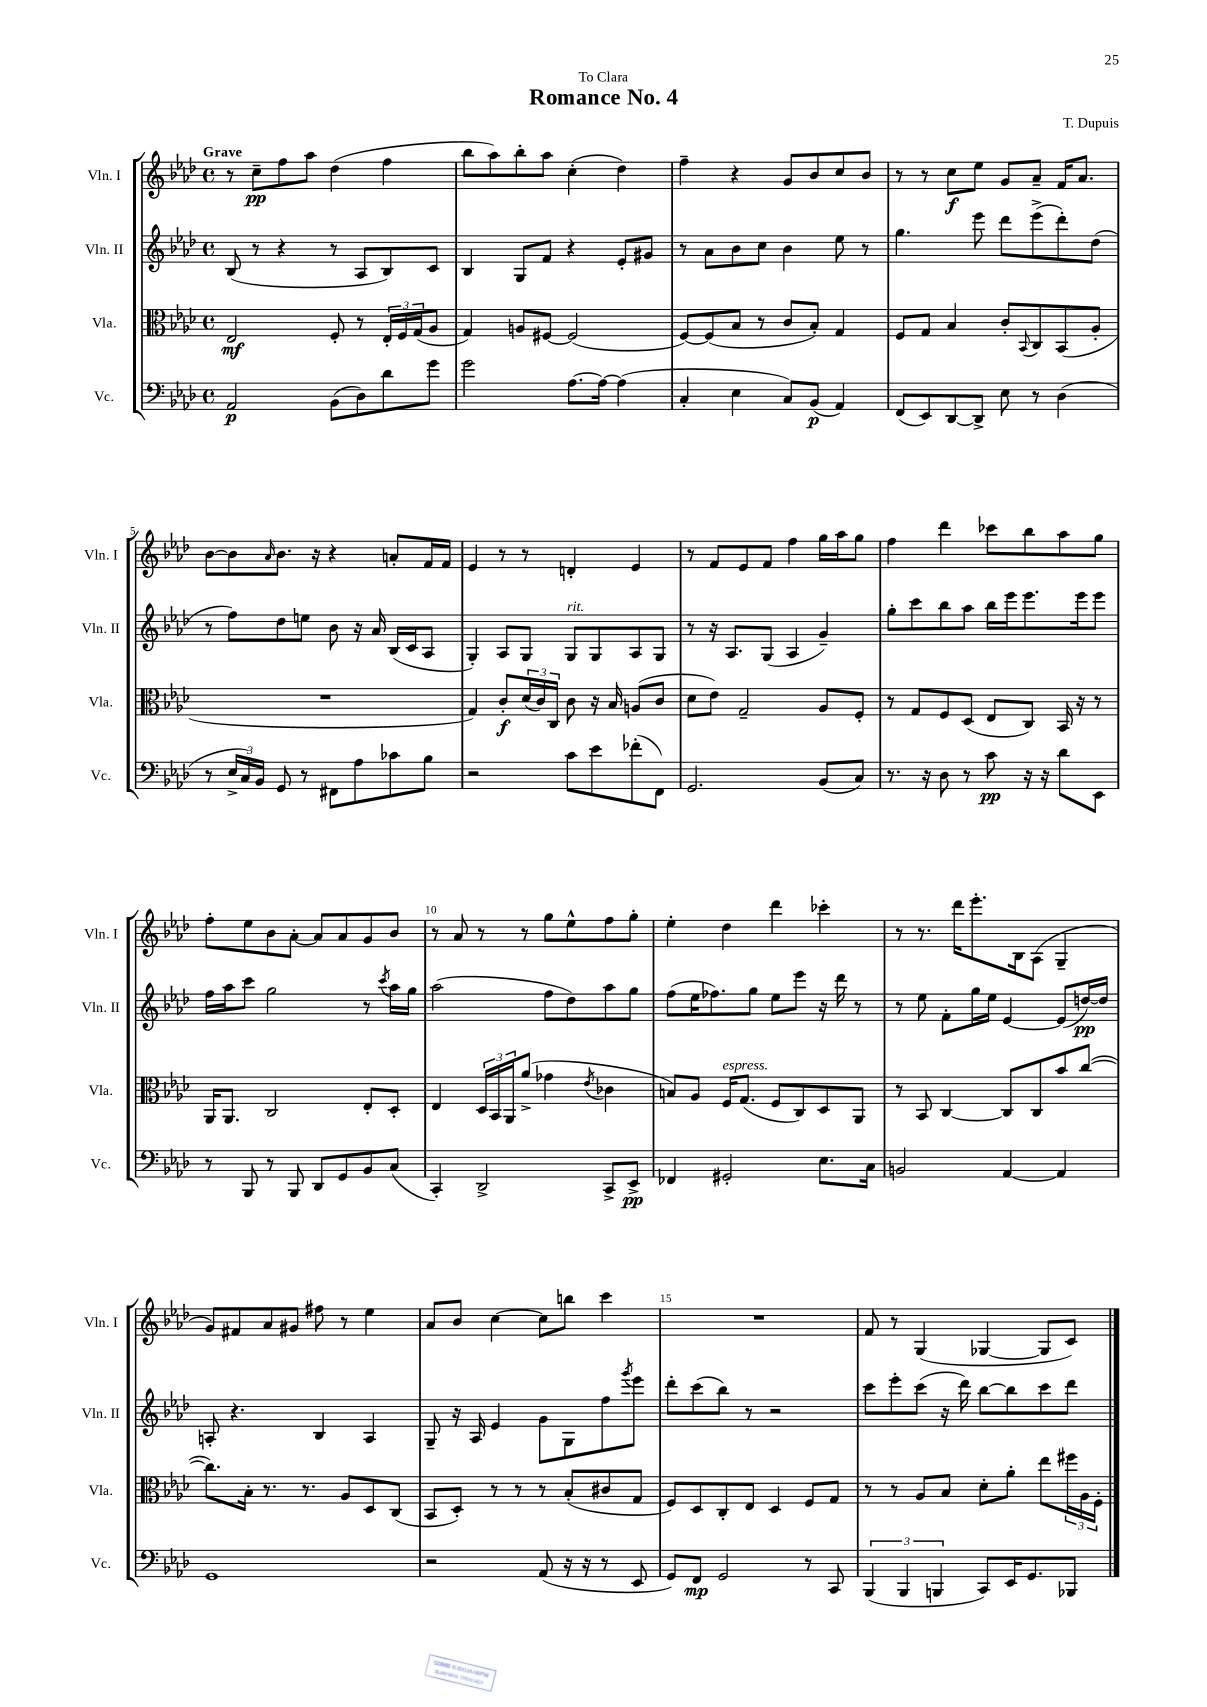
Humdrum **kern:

**kern	**dynam	**kern	**dynam	**kern	**dynam	**kern	**dynam
*part4	*part4	*part3	*part3	*part2	*part2	*part1	*part1
*staff4	*staff4	*staff3	*staff3	*staff2	*staff2	*staff1	*staff1
*I"Vc.	*	*I"Vla.	*	*I"Vln. II	*	*I"Vln. I	*
*I'Vc.	*	*I'Vla.	*	*I'Vln. II	*	*I'Vln. I	*
*clefF4	*	*clefC3	*	*clefG2	*	*clefG2	*
*k[b-e-a-d-]	*	*k[b-e-a-d-]	*	*k[b-e-a-d-]	*	*k[b-e-a-d-]	*
*M4/4	*	*M4/4	*	*M4/4	*	*M4/4	*
*met(c)	*	*met(c)	*	*met(c)	*	*met(c)	*
=1	=1	=1	=1	=1	=1	=1	=1
!	!	!	!	!	!	!LO:TX:a:B:t=Grave	!
2AA-/	p	2E-/	mf	(8B-/	.	8r	.
.	.	.	.	8r	.	8cc~\L	pp
.	.	.	.	4r	.	8ff\	.
.	.	.	.	.	.	8aa-\J	.
(8BB-\L	.	8F'/	.	8r	.	(4dd-\	.
8D-\)	.	8r	.	8A-/L	.	.	.
8d-\	.	24E-'/LL	.	8B-/)	.	4ff\	.
.	.	24F/	.	.	.	.	.
.	.	(24G/J	.	.	.	.	.
8g\J	.	8A-/J	.	8c/J	.	.	.
=2	=2	=2	=2	=2	=2	=2	=2
2g\	.	4G/)	.	4B-/	.	8bb-\L	.
.	.	.	.	.	.	8aa-\)	.
.	.	8An/L	.	8G/L	.	8bb-'\	.
.	.	[8F#X/J	.	8f/J	.	8aa-\J	.
[8.A-\L	.	(2F#/]	.	4r	.	(4cc'\	.
16A-\Jk_	.	.	.	.	.	.	.
(4A-\]	.	.	.	8e-'/L	.	4dd-\)	.
.	.	.	.	8g#X/J	.	.	.
=3	=3	=3	=3	=3	=3	=3	=3
4C'/	.	[8F/L)	.	8r	.	4ff~\	.
.	.	(8F/]	.	8a-\L	.	.	.
4E-\	.	8B-/J	.	8b-\	.	4r	.
.	.	8r	.	8cc\J	.	.	.
8C/L)	.	8c/L	.	4b-\	.	8g/L	.
(8BB-/J	p	8B-'/J)	.	.	.	8b-/	.
4AA-/)	.	4G/	.	8ee-\	.	8cc/	.
.	.	.	.	8r	.	8b-/J	.
=4	=4	=4	=4	=4	=4	=4	=4
(8FF/L	.	8F/L	.	4.gg\	.	8r	.
8EE-/)	.	8G/J	.	.	.	8r	.
[8DD-/	.	4B-/	.	.	.	8cc\L	f
8DD-^/J]	.	.	.	8eee-\	.	8ee-\J	.
8E-\	.	8c'/L	.	8ddd-\L	.	8g/L	.
.	.	8qqBB-/	.	.	.	.	.
8r	.	8C/	.	(8eee-^\	.	8a-~/J	.
(4D-\	.	(8BB-/	.	8ddd-'\)	.	16f/KL	.
.	.	.	.	.	.	8.a-/J	.
.	.	8A-'/J	.	(8dd-\J	.	.	.
!!LO:LB:g=z
=5	=5	=5	=5	=5	=5	=5	=5
8r	.	1r	.	8r	.	[8b-\L	.
24E-^/LL	.	.	.	8ff\L)	.	8b-\]	.
24C/)	.	.	.	.	.	.	.
24BB-/JJ	.	.	.	.	.	.	.
.	.	.	.	.	.	16qqa-/	.
8GG/	.	.	.	8dd-\	.	8.b-\J	.
8r	.	.	.	8een\J	.	.	.
.	.	.	.	.	.	16r	.
8FF#X\L	.	.	.	8b-\	.	4r	.
8A-\	.	.	.	16r	.	.	.
.	.	.	.	16a-/	.	.	.
8c-X\	.	.	.	(16B-/LL	.	8an'/L	.
.	.	.	.	16c/J	.	.	.
8B-\J	.	.	.	8A-/J	.	16f/L	.
.	.	.	.	.	.	16f/JJ	.
=6	=6	=6	=6	=6	=6	=6	=6
2r	.	4G/)	.	4G'/)	.	4e-/	.
.	.	8c'/L	f	8A-/L	.	8r	.
.	.	(24d-/L	.	8G/J	.	8r	.
.	.	24c/)	.	.	.	.	.
.	.	24C/JJ	.	.	.	.	.
!	!	!	!	!LO:TX:a:i:t=rit.	!	!	!
8c\L	.	8c\	.	8G/L	.	4dn'/	.
8e-\	.	16r	.	8G/	.	.	.
.	.	16B-/	.	.	.	.	.
(8f-X'\	.	(8An/L	.	8A-/	.	4e-/	.
8FF\J)	.	8c/J	.	8G/J	.	.	.
=7	=7	=7	=7	=7	=7	=7	=7
2.GG/	.	8d-\L	.	8r	.	8r	.
.	.	8e-\J)	.	16r	.	8f/L	.
.	.	.	.	8.A-/L	.	.	.
.	.	2G~/	.	.	.	8e-/	.
.	.	.	.	(8G/J	.	8f/J	.
.	.	.	.	4A-/	.	4ff\	.
(8BB-/L	.	8A-/L	.	4g~/)	.	16gg\LL	.
.	.	.	.	.	.	16aa-\J	.
8C/J)	.	8F'/J	.	.	.	8gg\J	.
=8	=8	=8	=8	=8	=8	=8	=8
8.r	.	8r	.	8gg'\L	.	4ff\	.
.	.	8G/L	.	8ccc\	.	.	.
16r	.	.	.	.	.	.	.
8D-\	.	8F/	.	8bb-\	.	4ddd-\	.
8r	.	(8D-/J	.	8aa-\J	.	.	.
8c\	pp	8E-/L	.	16bb-\LL	.	8ccc-X\L	.
.	.	.	.	16eee-\J	.	.	.
16r	.	8C/J)	.	8.eee-\	.	8bb-\	.
16r	.	.	.	.	.	.	.
8d-\L	.	16BB-/	.	.	.	8aa-\	.
.	.	16r	.	16eee-\k	.	.	.
8EE-\J	.	8r	.	8eee-\J	.	8gg\J	.
!!LO:LB:g=z
=9	=9	=9	=9	=9	=9	=9	=9
8r	.	16AA-/KL	.	16ff\LL	.	8ff'\L	.
.	.	8.AA-/J	.	16aa-\J	.	.	.
8BBB-/	.	.	.	8ccc\J	.	8ee-\	.
8r	.	2C/	.	2gg\	.	8b-\	.
8BBB-/	.	.	.	.	.	[8a-'\J	.
8DD-/L	.	.	.	.	.	8a-/L]	.
8GG/	.	.	.	.	.	8a-/	.
8BB-/	.	8E-'/L	.	8r	.	8g/	.
.	.	.	.	8qccc/	.	.	.
(8C/J	.	8D-'/J	.	16aa-\LL	.	8b-/J	.
.	.	.	.	16gg\JJ	.	.	.
=10	=10	=10	=10	=10	=10	=10	=10
4CC'/)	.	4E-/	.	(2aa-\	.	8r	.
.	.	.	.	.	.	8a-/	.
2DD-^/	.	24D-/LL	.	.	.	8r	.
.	.	24BB-/	.	.	.	.	.
.	.	24AA-/J	.	.	.	.	.
.	.	(8a-^/J	.	.	.	8r	.
.	.	4g-X\	.	8ff\L	.	8gg\L	.
.	.	.	.	8dd-\)	.	8ee-^^\	.
.	.	8qe-/	.	.	.	.	.
8CC^/L	.	4c-X\	.	8aa-\	.	8ff\	.
8EE-^/J	pp	.	.	8gg\J	.	8gg'\J	.
=11	=11	=11	=11	=11	=11	=11	=11
4FF-X/	.	8Bn/L)	.	(8ff\L	.	4ee-'\	.
.	.	8A-/J	.	16ee-\K	.	.	.
.	.	.	.	8.ff-X\)	.	.	.
!	!	!LO:TX:a:i:t=espress.	!	!	!	!	!
2GG#X'/	.	16F/KL	.	.	.	4dd-\	.
.	.	(8.G/J	.	.	.	.	.
.	.	.	.	8gg\J	.	.	.
.	.	8F/L	.	8ee-\L	.	4ddd-\	.
.	.	8C/)	.	8eee-\J	.	.	.
8.E-\L	.	8D-/	.	16r	.	4ccc-X'\	.
.	.	.	.	16ddd-\	.	.	.
.	.	8AA-/J	.	8r	.	.	.
16C\Jk	.	.	.	.	.	.	.
=12	=12	=12	=12	=12	=12	=12	=12
2BBn/	.	8r	.	8r	.	8r	.
.	.	8BB-/	.	8ee-\	.	8.r	.
.	.	[4C/	.	8f'\L	.	.	.
.	.	.	.	.	.	16ddd-\KL	.
.	.	.	.	16gg\L	.	8.eee-'\	.
.	.	.	.	16ee-\JJ	.	.	.
[4AA-/	.	8C/L]	.	[4e-/	.	.	.
.	.	.	.	.	.	16B-\k	.
.	.	8C/	.	.	.	(8A-\J	.
4AA-/]	.	8b-/	.	(8e-/L]	.	4G~/	.
.	.	([8cc/J	.	[16ddn/L)	pp	.	.
.	.	.	.	16dd/JJ]	.	.	.
!!LO:LB:g=z
=13	=13	=13	=13	=13	=13	=13	=13
1GG	.	8.cc\L])	.	8An'/	.	8g/L)	.
.	.	.	.	4.r	.	8f#X/	.
.	.	16B-'\Jk	.	.	.	.	.
.	.	8.r	.	.	.	8a-/	.
.	.	.	.	.	.	8g#X/J	.
.	.	8.r	.	.	.	.	.
.	.	.	.	4B-/	.	8ff#X\	.
.	.	8A-/L	.	.	.	8r	.
.	.	8D-/	.	4A/	.	4ee-\	.
.	.	(8C/J	.	.	.	.	.
=14	=14	=14	=14	=14	=14	=14	=14
2r	.	8BB-/L	.	8G~/	.	8a-/L	.
.	.	8D-'/J)	.	16r	.	8b-/J	.
.	.	.	.	16A-/	.	.	.
.	.	8r	.	4e-/	.	[4cc\	.
.	.	8r	.	.	.	.	.
(8AA-/	.	8r	.	8g\L	.	8cc\L]	.
16r	.	(8B-'/L	.	8G\	.	8bbn\J	.
16r	.	.	.	.	.	.	.
8r	.	8c#X/	.	8ff\	.	4ccc\	.
.	.	.	.	8qggg/	.	.	.
8EE-/	.	8G/J	.	8eee-\J	.	.	.
=15	=15	=15	=15	=15	=15	=15	=15
8GG/L)	.	8F/L)	.	8ddd-'\L	.	1r	.
8FF/J	mp	8D-/	.	(8ccc\	.	.	.
2GG/	.	8C'/	.	8bb-\J)	.	.	.
.	.	8E-/J	.	8r	.	.	.
.	.	4D-/	.	2r	.	.	.
8r	.	8F/L	.	.	.	.	.
8CC/	.	8G/J	.	.	.	.	.
=16	=16	=16	=16	=16	=16	=16	=16
(6BBB-/	.	8r	.	8ccc\L	.	8f/	.
.	.	8r	.	8eee-'\	.	8r	.
6BBB-/	.	.	.	.	.	.	.
.	.	8A-/L	.	(8ccc\J	.	(4G/	.
6BBBn/	.	.	.	.	.	.	.
.	.	8B-/J	.	16r	.	.	.
.	.	.	.	16ddd-\)	.	.	.
8CC/L)	.	8d-'\L	.	[8bb-\L	.	[4G-X/	.
16EE-/K	.	8a-'\J	.	8bb-\]	.	.	.
8.GG/	.	.	.	.	.	.	.
.	.	8ee-\L	.	8ccc\	.	8G-/L]	.
8BBB-X/J	.	24ff#X\L	.	8ddd-\J	.	8c/J)	.
.	.	24A-\	.	.	.	.	.
.	.	24F'\JJ	.	.	.	.	.
==	==	==	==	==	==	==	==
*-	*-	*-	*-	*-	*-	*-	*-
